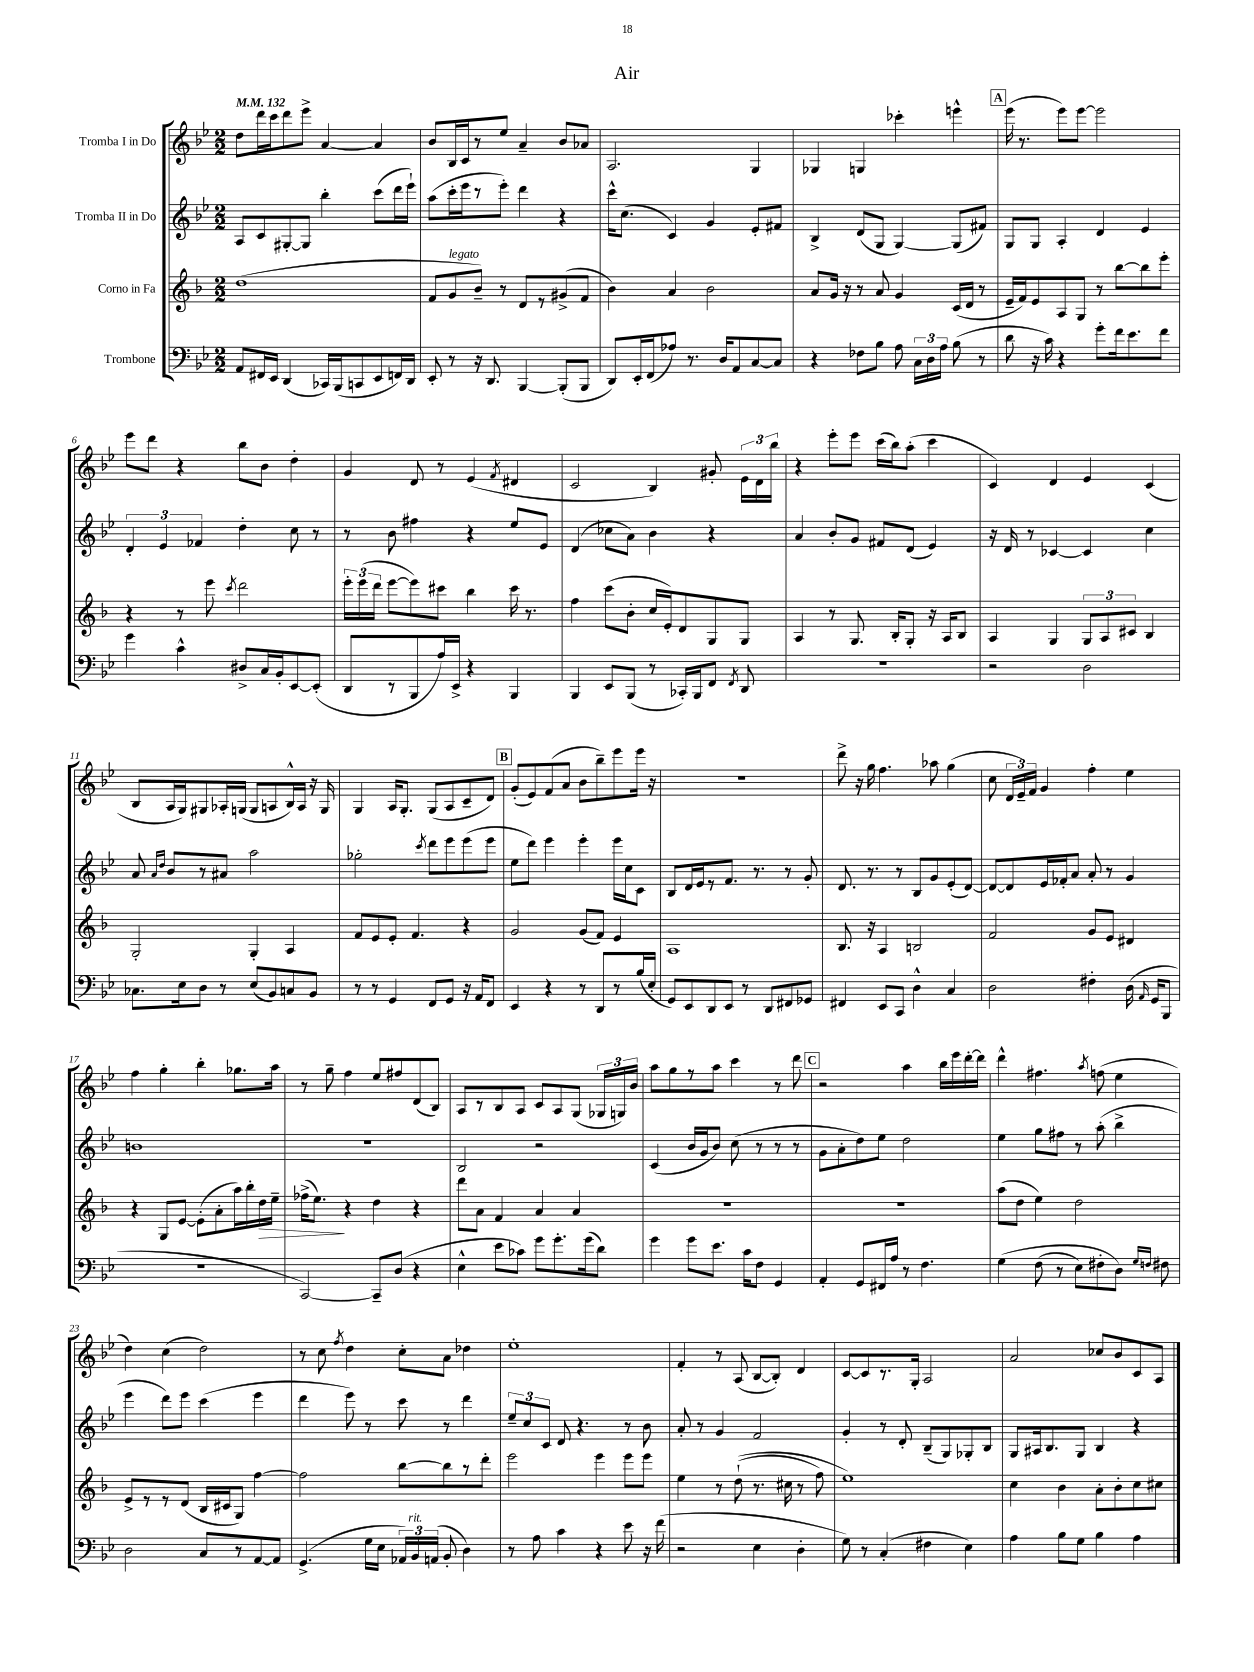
\header { title = "Air" }
<<
\new StaffGroup <<
\new Staff = "s0" \with { instrumentName = "Tromba I in Do" } {
    \clef treble \key bes \major \numericTimeSignature \time 2/2 \tempo 4 = 132
    \autoBeamOff d''8[ d'''16 c'''16 d'''8 ees'''8]-> a'4~ a'4 |
    bes'8[ bes16 c'16 r8 ees''8] a'4-- bes'8[ aes'8] |
    a2. g4 |
    ges4 g4 ces'''4-. e'''4-^ |
    \mark \markup { \box "A" } ees'''16( r8. ees'''8[) ees'''8]~ ees'''2 |
    ees'''8[ d'''8] r4 bes''8[ bes'8] d''4-. |
    g'4 d'8 r8 ees'4( \acciaccatura { f'8 } dis'4 |
    c'2 bes4) gis'8-. \tuplet 3/2 { ees'16[ d'16 bes''16] } |
    r4 ees'''8[-. ees'''8] c'''16[( bes''16) a''8]-.( c'''4 |
    c'4) d'4 ees'4 c'4( |
    bes8[ a16 g16) gis8 aes16-. g16]( g8[ a8 bes16-^) a16] r16 g16 |
    g4 a16[ g8.]-. g8[( a8 c'8-- d'8]) |
    \mark \markup { \box "B" } g'8[-.( ees'8) f'8( a'8] bes'8[ bes''8--) ees'''8 ees'''16] r16 |
    R1 |
    d'''8-> r16 g''16 f''4. aes''8 g''4( |
    c''8 \tuplet 3/2 { d'16[ ees'16--) f'16] } g'4 f''4-. ees''4 |
    f''4 g''4-. bes''4-. ges''8.[ a''16] |
    r8 g''8-- f''4 ees''8[ fis''8 d'8( bes8]) |
    a8[ r8 bes8 a8] c'8[ a8 g8]( \tuplet 3/2 { ges16[ g16) bes'16] } |
    a''8[ g''8 r8 a''8] c'''4 r8 d'''8 |
    \mark \markup { \box "C" } r2 a''4 bes''16[ ees'''16 d'''16~-. d'''16] |
    d'''4-^ fis''4. \acciaccatura { a''8 } f''8( ees''4 |
    d''4) c''4( d''2) |
    r8 c''8 \acciaccatura { f''8 } d''4 c''8[-. a'8] des''4 |
    ees''1-. |
    f'4-. r8 a8( bes8[~ bes8]-.) d'4 |
    c'8[~ c'8 r8. g16]-. a2 |
    a'2 ces''8[ bes'8 c'8 a8] \bar "|." |
}
\new Staff = "s1" \with { instrumentName = "Tromba II in Do" } {
    \clef treble \key bes \major \numericTimeSignature \time 2/2
    \autoBeamOff a8[ c'8 gis8~-. gis8] bes''4-. c'''8[( d'''16 ees'''16]-!) |
    a''8[( c'''16-. ees'''16 r8 ees'''8]-.) d'''4 r4 |
    c'''16[-^ c''8.]( c'4) g'4 ees'8[-. fis'8] |
    bes4-> d'8[( g8] g4~) g8[( fis'8]) |
    \mark \markup { \box "A" } g8[ g8] a4-. d'4 ees'4 |
    \tuplet 3/2 { d'4-. ees'4 fes'4 } d''4-. c''8 r8 |
    r8 bes'8 fis''4 r4 ees''8[ ees'8] |
    d'4( ces''8[ a'8]) bes'4 r4 |
    a'4 bes'8[-. g'8] fis'8[ d'8]( ees'4) |
    r16 d'16 r8 ces'4~ ces'4 c''4 |
    a'8 \grace { a'16[ d''16] } bes'8[ r8 ais'8] a''2 |
    ges''2-. \acciaccatura { c'''8 } d'''8[ ees'''8 ees'''8( ees'''8] |
    \mark \markup { \box "B" } ees''8[ d'''8]) ees'''4 ees'''4-. ees'''16[ c''16 c'8] |
    bes8[ d'16 ees'16 r8 f'8.] r8. r8 g'8-. |
    d'8. r8. r8 bes8[ g'8 ees'8-.( d'8]~) |
    d'8[~ d'8 ees'16 fes'16-. a'8] a'8-. r8 g'4 |
    b'1 |
    R1 |
    bes2 r2 |
    c'4( bes'16[ g'16 bes'8]) c''8( r8 r8 r8 |
    \mark \markup { \box "C" } g'8[ a'8-. d''8) ees''8] d''2 |
    ees''4 g''8[ fis''8] r8 a''8-.( bes''4-> |
    ees'''4 d'''8[) ees'''8] c'''4( ees'''4 |
    d'''4 ees'''8) r8 c'''8 r8 d'''4 |
    \tuplet 3/2 { ees''8[-- c''8 c'8] } d'8 r4. r8 bes'8 |
    a'8-. r8 g'4 f'2 |
    g'4-. r8 d'8-. bes8[--( g8) ges8-. bes8] |
    g8[ ais16 bes8. g8] bes4 r4 \bar "|." |
}
\new Staff = "s2" \with { instrumentName = "Corno in Fa" } {
    \clef treble \key f \major \numericTimeSignature \time 2/2
    \autoBeamOff d''1( |
    f'8[ g'8^\markup { \italic "legato" } bes'8]--) r8 d'8[ r8 gis'8->( f'8] |
    bes'4) a'4 bes'2 |
    a'8[ g'16] r16 r8 a'8 g'4 c'16[( d'16] r8 |
    \mark \markup { \box "A" } e'16[-- f'16) e'8 a8 g8] r8 bes''8[~ bes''8 e'''8]-. |
    r4 r8 e'''8 \acciaccatura { c'''8 } d'''2 |
    \tuplet 3/2 { e'''16[-. e'''16( d'''16] } e'''8[~ e'''8) cis'''8] bes''4 cis'''16 r8. |
    f''4 c'''8[( bes'8]-. c''16[ e'16-.) d'8 g8 g8] |
    a4 r8 g8. bes16[-. g8]-. r16 a16[ bes8] |
    a4 g4 \tuplet 3/2 { g8[ a8 cis'8] } bes4 |
    g2-. g4-. a4 |
    f'8[ e'8 e'8]-. f'4. r4 |
    \mark \markup { \box "B" } g'2 g'8[( f'8]) e'4 |
    a1 |
    bes8. r16 a4 b2 |
    f'2 g'8[ e'8] dis'4 |
    r4 g8[ e'8]~ e'8[-.( a'8-. a''16) bes''16-. d''16\> e''16]-- |
    fes''16[->( e''8.]\!) r4 d''4 r4 |
    d'''8[ a'8] f'4 a'4 a'4 |
    R1 |
    \mark \markup { \box "C" } R1 |
    a''8[( d''8] e''4) d''2 |
    e'8[-> r8 r8 d'8]( bes16[ cis'16 g8]) f''4~ |
    f''2 bes''8[~ bes''8 r8 d'''8]-. |
    e'''2 e'''4 e'''8[ e'''8] |
    e''4 r8 d''8-!(\( r8. cis''16 r8 f''8) |
    e''1\) |
    c''4 bes'4 a'8[-. bes'8-. c''8 cis''8] \bar "|." |
}
\new Staff = "s3" \with { instrumentName = "Trombone" } {
    \clef bass \key bes \major \numericTimeSignature \time 2/2
    \autoBeamOff a,8[ fis,16 ees,16] d,4( ces,16[) bes,,16( c,8 ees,8 f,16) d,16] |
    ees,8-. r8 r16 d,8. bes,,4~ bes,,8[-.( bes,,8] |
    d,8[) ees,16-. f,16( aes8]) r8. d16[ a,8 c8~ c8] |
    r4 fes8[ bes8] a8 \tuplet 3/2 { c16[ d16 a16] } bes8( r8 |
    \mark \markup { \box "A" } d'8 r16 c'16) r4 g'8[-. f'16 ees'8. f'8] |
    g'4 c'4-^ dis8[-> c16 bes,16-. ees,8~ ees,8]-.( |
    d,8[ r8 bes,,8 a16) ees,16]-> r4 bes,,4 |
    bes,,4 ees,8[ bes,,8]( r8 ces,16[-.) bes,,16 f,8] \acciaccatura { f,8 } d,8 |
    r1 |
    r2 d2 |
    ces8.[ ees16 d8] r8 ees8[( bes,8) c8 bes,8] |
    r8 r8 g,4 f,8[ g,8] r16 a,16[ f,8] |
    \mark \markup { \box "B" } ees,4 r4 r8 d,8[ r8 bes16( ees16]-. |
    g,8[) ees,8 d,8 ees,8] r8 d,8[ fis,8 ges,8] |
    fis,4 ees,8[ c,8] d4-^ c4 |
    d2 fis4-. d16( \grace { a,16 } g,16[ bes,,8] |
    R1 |
    c,2~) c,8[-- d8]( r4 |
    ees4-^ ees'8[ ces'8]) g'8[ g'8.-. g'16( d'8]) |
    g'4 g'8[ ees'8.] c'16[ f8] g,4 |
    \mark \markup { \box "C" } a,4-. g,8[ fis,16 a16] r8 f4. |
    g4\( f8( r8 ees8[) fis8-. d8]\) \grace { g16[ f16] } fis8 |
    d2 c8[ r8 a,8~ a,8] |
    g,4.->( g16[ ees16] \tuplet 3/2 { aes,16[) bes,16^\markup { \italic "rit." } a,16]( } bes,8-. d4) |
    r8 a8 c'4 r4 ees'8 r16 f'16( |
    r2 ees4 d4-. |
    g8) r8 c4-.( fis4 ees4) |
    a4 bes8[ g8] bes4 a4 \bar "|." |
}
>>
>>
